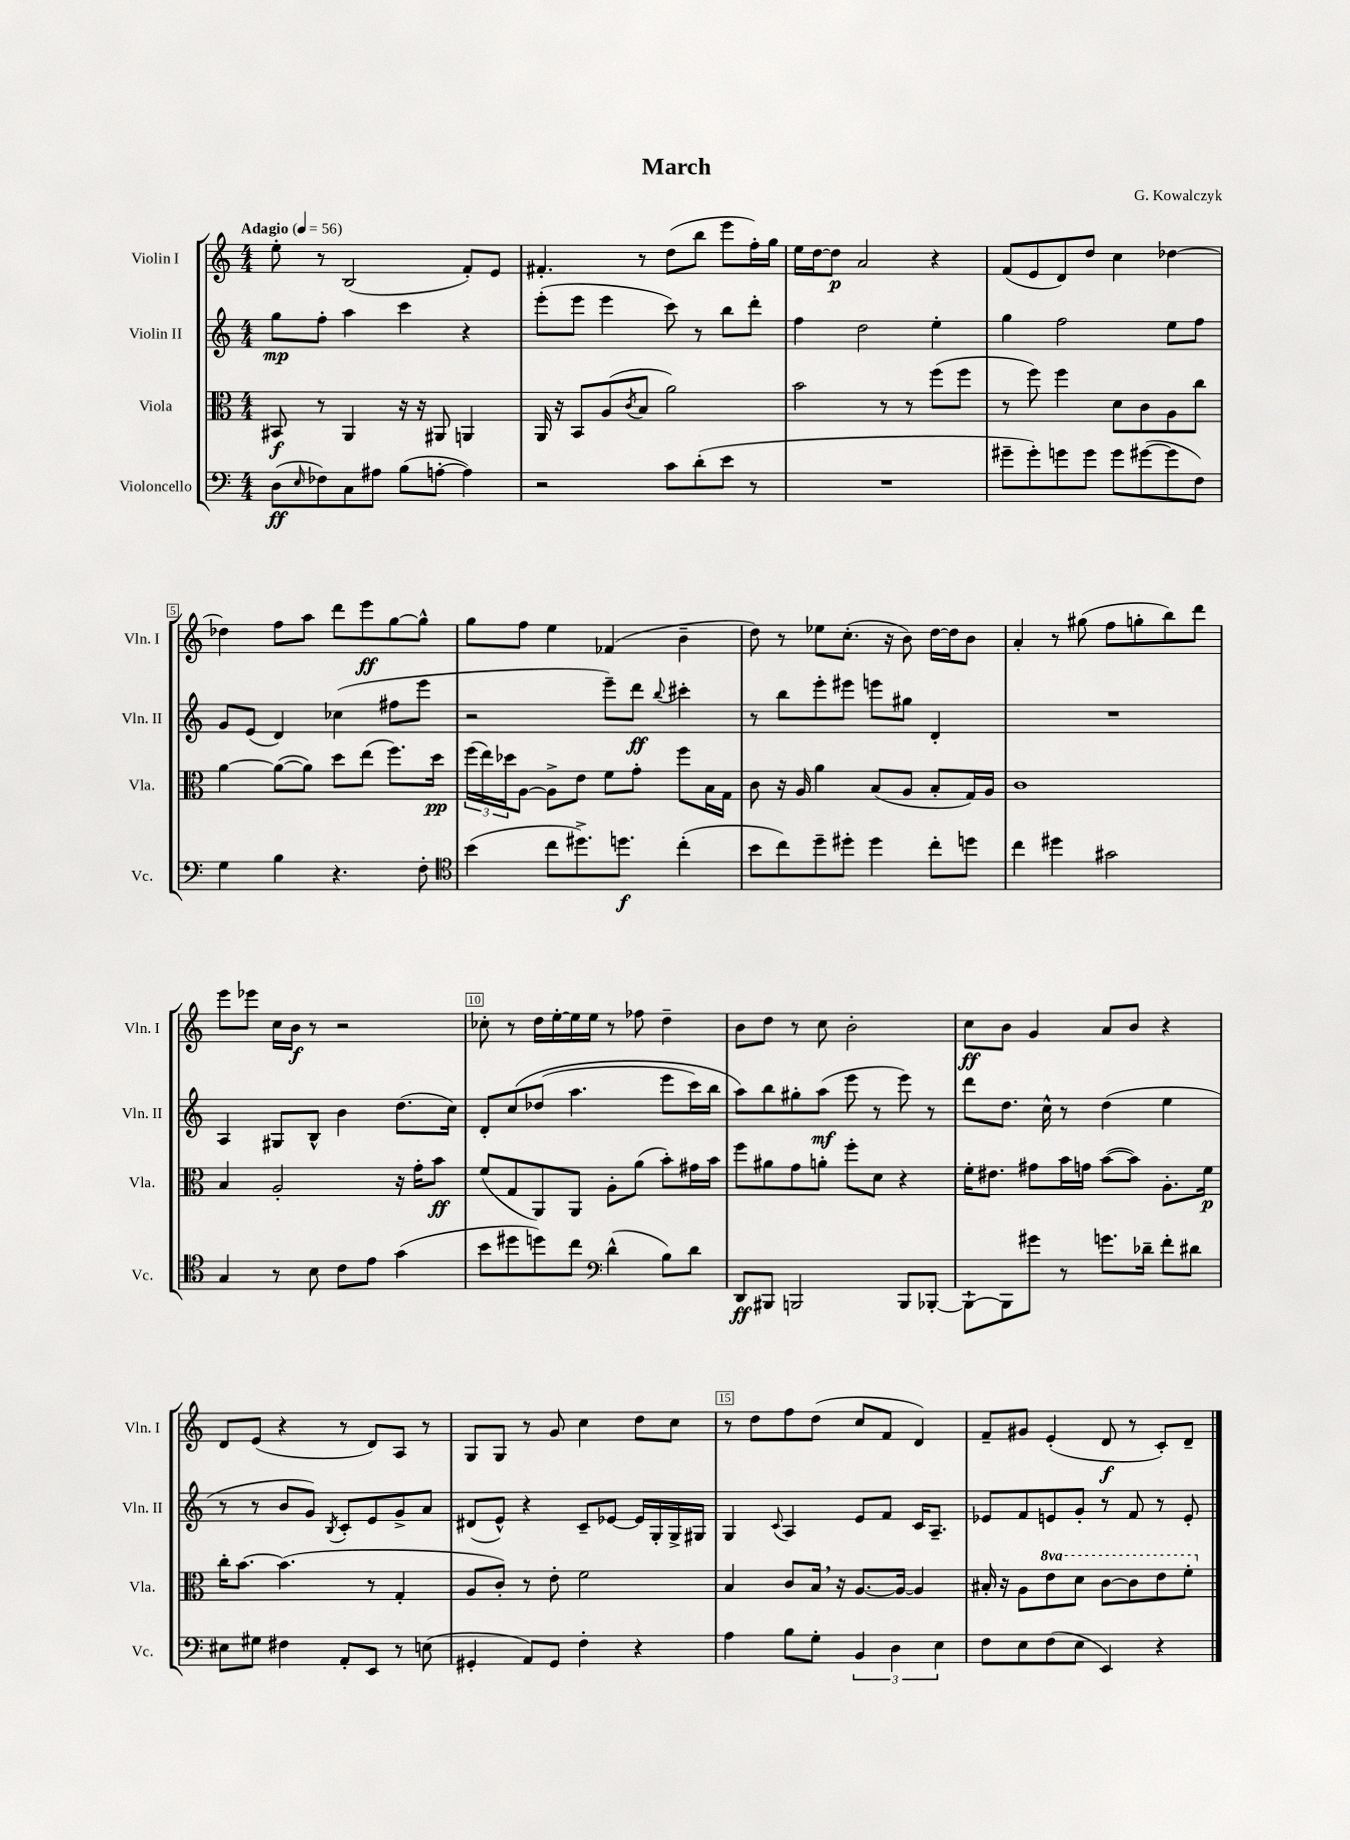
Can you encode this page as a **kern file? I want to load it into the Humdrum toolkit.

**kern	**kern	**kern	**kern
*staff4	*staff3	*staff2	*staff1
*clefF4	*clefC3	*clefG2	*clefG2
*k[]	*k[]	*k[]	*k[]
*M4/4	*M4/4	*M4/4	*M4/4
*MM56	*MM56	*MM56	*MM56
(8D	8BB#	8gg	8ee'
16qqE	.	.	.
8F-)	8r	8ff'	8r
8C	4AA	4aa	(2B
8A#	.	.	.
(8B	16r	4ccc	.
.	16r	.	.
[8A'	8AA#	.	.
4A])	4AA	4r	8f')
.	.	.	8e
=	=	=	=
2r	16AA	(8eee'	4.f#'
.	16r	.	.
.	8BB	8eee	.
.	(8A	4eee	.
.	8qc	.	.
.	8B	.	8r
8c	2a)	8ccc)	(8dd
(8d'	.	8r	8bb
8e	.	8bb	8eee
8r	.	8ddd'	16ff')
.	.	.	16gg
=	=	=	=
1r	2b	4ff	16ee
.	.	.	[16dd
.	.	.	8dd]
.	.	2dd	2a
.	8r	.	.
.	8r	.	.
.	(8ff	4ee'	4r
.	8ff	.	.
=	=	=	=
8g#~	8r	4gg	(8f
8g#')	8ff)	.	8e
8g	4ff	2ff	8d)
8g	.	.	8dd
8g	8d	.	4cc
([8g#	8c	.	.
8g#]	8A	8ee	[4dd-
8F)	8cc	8ff	.
=	=	=	=
4G	[4a	8g	4dd-]
.	.	(8e	.
4B	(8a_	4d)	8ff
.	8a])	.	8aa
4.r	8dd	(4cc-	8ddd
.	(8ee	.	8eee
.	8.ff)	8ff#	[8gg
8F'	.	8eee	8gg^^]
.	16dd	.	.
=	=	=	=
*clefC4	*	*	*
(4b	(24ff	2r	8gg
.	24ee)	.	.
.	24dd-	.	.
.	[8A	.	8ff
8cc	8A^]	.	4ee
8.dd#^)	8e	.	.
.	8f	8eee~)	(4f-
8.dd	.	.	.
.	8g'	8ddd	.
.	.	8qqbb	.
(4cc'	8ff	4ccc#'	4b~
.	16B	.	.
.	16G	.	.
=	=	=	=
8b	8c	8r	8dd)
8cc)	16r	8bb	8r
.	16A	.	.
8dd~	4a	8eee'	8ee-
8dd#'	.	8eee#	(8.cc'
4dd#	(8B	8eee	.
.	.	.	16r
.	8A	8gg#	8b)
8cc'	8B'	4d'	[16dd
.	.	.	16dd]
8dd	16G)	.	8b
.	16A	.	.
=	=	=	=
4cc	1c	1r	4a'
4dd#	.	.	8r
.	.	.	(8gg#
2g#	.	.	8ff
.	.	.	8gg'
.	.	.	8bb)
.	.	.	8ddd
=	=	=	=
4G	4B	4A	8eee
.	.	.	8eee-
8r	2A'	8G#	16cc
.	.	.	16b
8B	.	8B^^	8r
8c	.	4b	2r
8e	.	.	.
(4g	16r	(8.dd	.
.	16g'	.	.
.	8b	.	.
.	.	16cc)	.
=	=	=	=
8b	(8f	8d'	8cc-'
8dd#	8G	&(8cc	8r
8dd)	8AA)	(8dd-	16dd
.	.	.	[16ee'
8cc	8AA	4.aa	16ee]
.	.	.	16ee
*clefF4	*	*	*
(4d^^	8A'	.	8r
.	(8a	.	8ff-
8B)	8b')	8eee	4dd~
8d	16g#	16ccc)	.
.	16b	16bb	.
=	=	=	=
8DD	8ff	8aa&)	8b
8BBB#	8a#	8bb	8dd
2BBB	8g	8gg#'	8r
.	8a'	(8aa	8cc
.	8ff'	8eee	2b'
.	8d	8r	.
8BBB	4r	8eee)	.
[8BBB-'	.	8r	.
=	=	=	=
8BBB-`_	16f'	8ddd	8cc
.	8.e#	.	.
8BBB-]	.	8.dd	8b
8g#	8g#	.	4g
.	.	16cc^^	.
8r	16b	8r	.
.	16g	.	.
8.g	([8b	(4dd	8a
.	8b])	.	8b
16d-~	.	.	.
8f'	8.A'	4ee	4r
8d#	.	.	.
.	16f	.	.
=	=	=	=
8E#	16cc'	8r	8d
.	[8.b	.	.
8G#	.	8r	(8e
4F#	(4.b]	8b	4r
.	.	8g)	.
.	.	8qB	.
8AA'	.	8c'	8r
8EE	8r	8e	8d)
8r	4G'	8g^	8A
(8E	.	8a	8r
=	=	=	=
4GG#'	8A	(8d#	8G
.	8c')	8e^^)	8G
8AA)	8r	4r	8r
8GG#	8e'	.	8g
4F'	2f	8c~	4cc
.	.	[8e-	.
4r	.	16e-]	8dd
.	.	16G'	.
.	.	16G^	8cc
.	.	16G#	.
=	=	=	=
4A	4B	4G	8r
.	.	.	8dd
.	.	8qqc	.
8B	8c	4A	8ff
8G'	16B	.	(8dd
.	16r	.	.
6BB	[8.A	8e	8cc
.	.	8f	8f
6D	.	.	.
.	16A_	.	.
.	4A]	16c	4d)
.	.	8.A~	.
6E	.	.	.
=	=	=	=
8F	16B#'	8e-	8f~
.	16r	.	.
8E	8A	8f	8g#
(8F	8ee	8e	(4e'
8E	8dd	8g'	.
4EE)	[8cc	8r	8d
.	8cc]	8f	8r
4r	8ee	8r	8c')
.	8ff'	8e'	8d~
==	==	==	==
*-	*-	*-	*-
